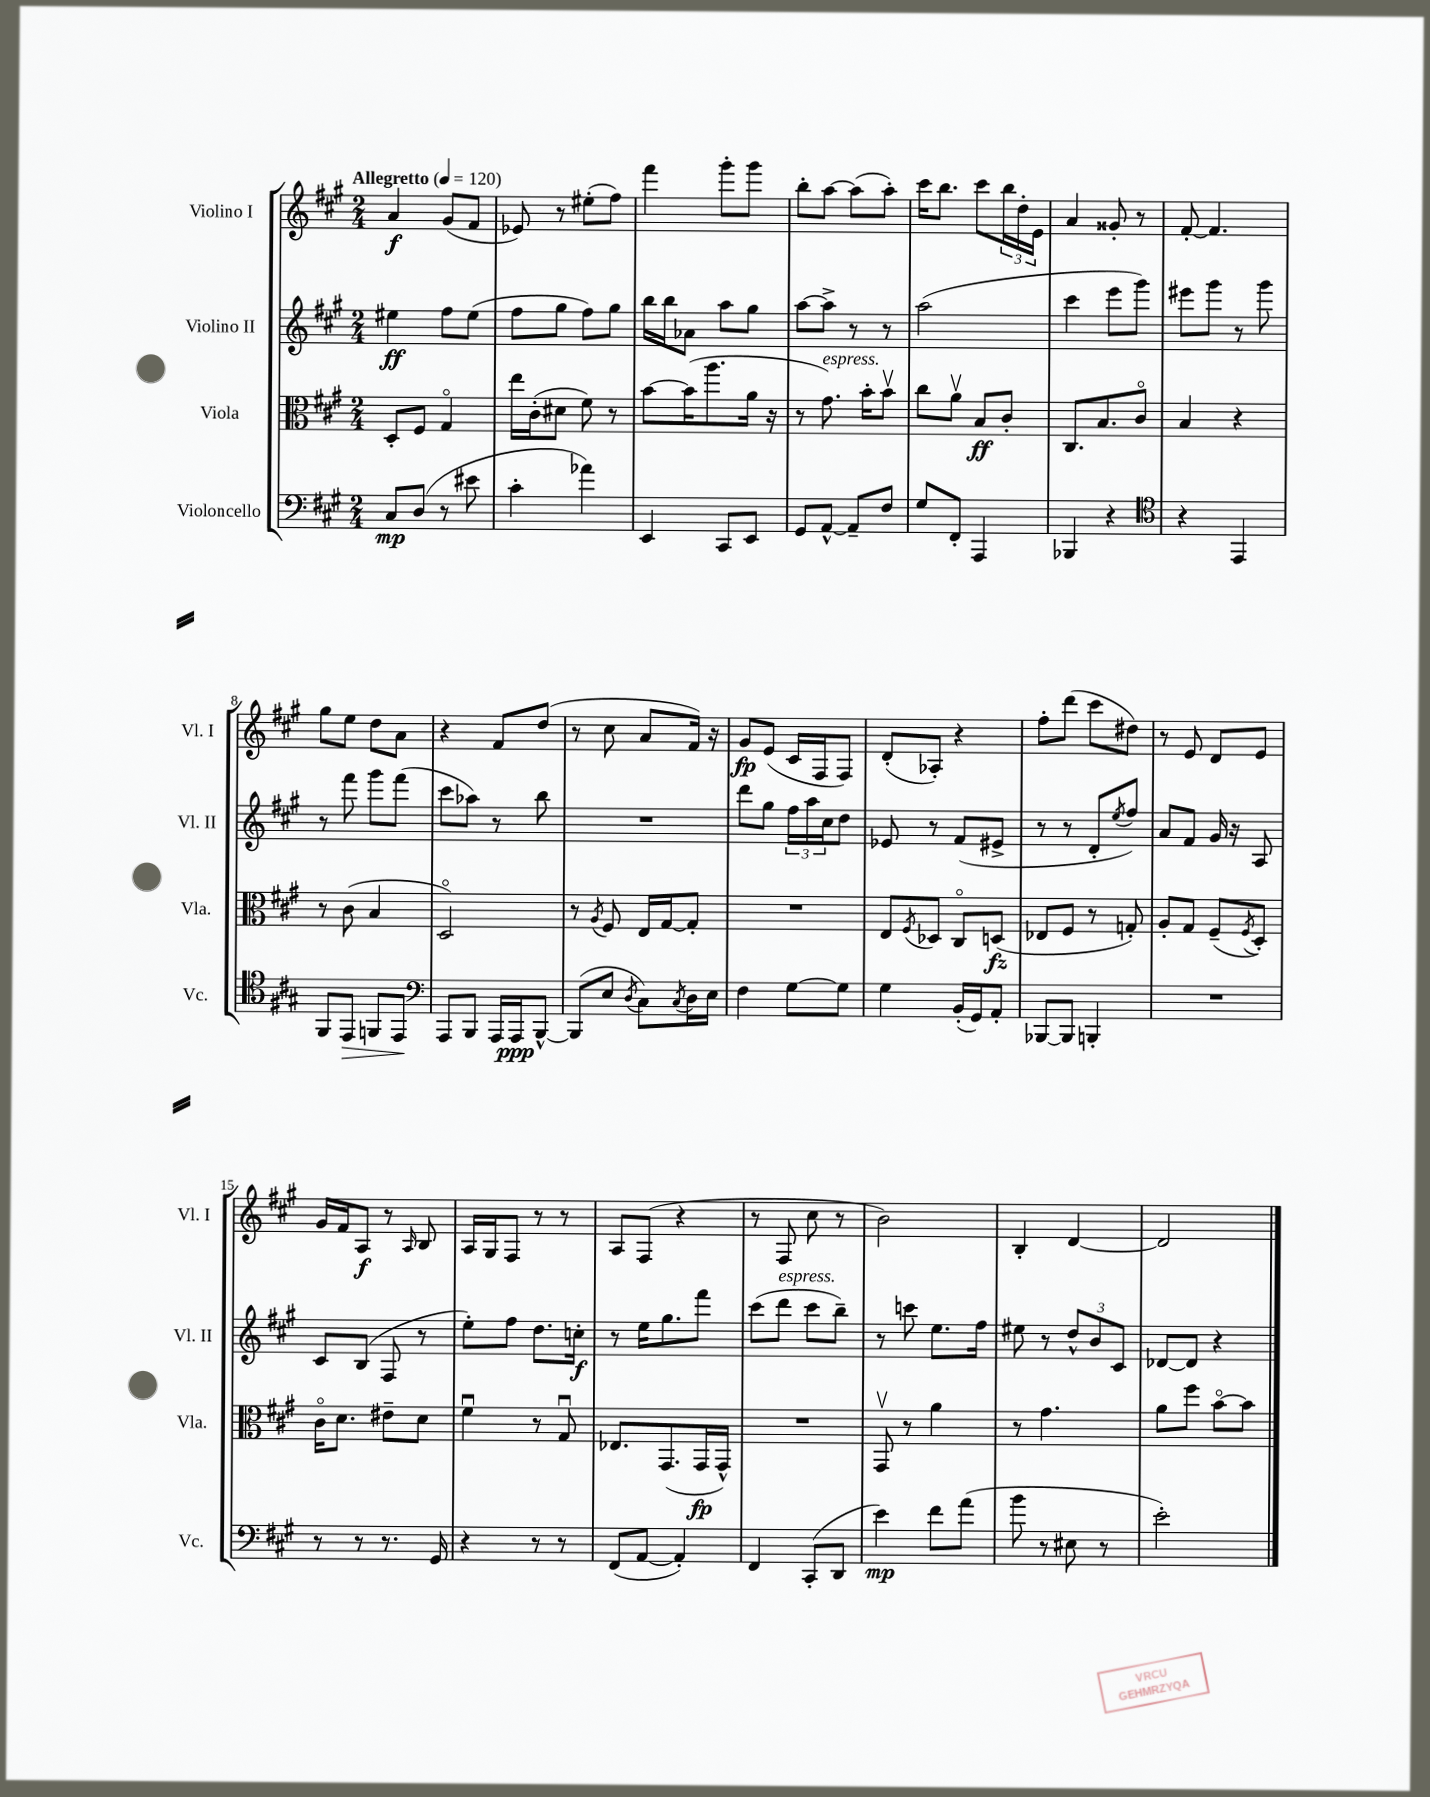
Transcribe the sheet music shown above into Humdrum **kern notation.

**kern	**kern	**kern	**kern
*staff4	*staff3	*staff2	*staff1
*clefF4	*clefC3	*clefG2	*clefG2
*k[f#c#g#]	*k[f#c#g#]	*k[f#c#g#]	*k[f#c#g#]
*M2/4	*M2/4	*M2/4	*M2/4
*MM120	*MM120	*MM120	*MM120
8C#	8D'	4ee#	4a
(8D	8F#	.	.
8r	4G#o	8ff#	(8g#
8e#	.	(8ee#	8f#
=	=	=	=
4c#'	16ee	8ff#	8e-)
.	(16c#'	.	.
.	8d#	8gg#	8r
4a-)	8f#)	8ff#)	(8ee#'
.	8r	8gg#	8ff#)
=	=	=	=
4EE	[8b	16bb	4fff#
.	.	16bb	.
.	(16b]	8a-	.
.	8.aa	.	.
8CC#	.	8aa	8ggg#'
8EE	16a	8gg#	8ggg#
.	16r	.	.
=	=	=	=
8GG#	8r	[8aa	8bb'
[8AA^^	8.g#)	8aa^]	[8aa
8AA~]	.	8r	(8aa]
.	16b'	.	.
8F#	8bv	8r	8aa')
=	=	=	=
8G#	8cc#	(2aa	16ccc#
.	.	.	8.bb
8FF#'	8av	.	.
4AAA	8B	.	8ccc#
.	8c#'	.	24bb
.	.	.	24dd'
.	.	.	24e
=	=	=	=
4BBB-	8.C#	4ccc#	4a
.	8.B	.	.
4r	.	8eee	8g##'
.	8c#o	8ggg#)	8r
=	=	=	=
*clefC4	*	*	*
4r	4B	8eee#	[8f#'
.	.	8ggg#	4.f#]
4EE	4r	8r	.
.	.	8ggg#	.
=	=	=	=
8FF#	8r	8r	8gg#
8EE	(8c#	8fff#	8ee
8FF	4B	8ggg#	8dd
8EE	.	(8fff#	8a
=	=	=	=
*clefF4	*	*	*
8AAA	2Do)	8ccc#	4r
8BBB	.	8aa-)	.
16AAA	.	8r	8f#
16AAA	.	.	.
[8BBB^^	.	8bb	(8dd
=	=	=	=
(8BBB]	8r	2r	8r
.	8qA	.	.
8E	8F#	.	8cc#
8qD	.	.	.
8C#)	16E	.	8a
.	[16G#	.	.
8qC#	.	.	.
16D	8G#']	.	16f#)
16E	.	.	16r
=	=	=	=
4F#	2r	8ddd	8g#
.	.	8gg#	(8e
[8G#	.	24ff#	16c#
.	.	24aa	.
.	.	.	16F#
.	.	24cc#	.
8G#]	.	8dd	8F#)
=	=	=	=
4G#	8E	8e-	(8d'
.	8qF#	.	.
.	8D-	8r	8A-')
(16BB'	8C#o	(8f#	4r
16GG#)	.	.	.
8AA'	(8D	8e#^	.
=	=	=	=
[8BBB-	8E-	8r	8ff#'
8BBB-]	8F#	8r	(8ddd
4BBB'	8r	8d'	8ccc#
.	.	8qee	.
.	8G')	8ff#)	8dd#)
=	=	=	=
2r	8A'	8a	8r
.	8G#	8f#	8e
.	(8F#~	16g#	8d
.	.	16r	.
.	8qF#	.	.
.	8D')	8A	8e
=	=	=	=
8r	16c#o	8c#	16g#
.	8.d	.	16f#
8r	.	(8B	8A
8.r	8e#~	8F#	8r
.	.	.	16qqA
.	8d	8r	8B
16GG#	.	.	.
=	=	=	=
4r	4f#u	8ee')	16A
.	.	.	16G#
.	.	8ff#	8F#
8r	8r	8.dd	8r
8r	8G#u	.	8r
.	.	16cc'	.
=	=	=	=
(8FF#	8.E-	8r	8A
[8AA	.	16ee	(8F#
.	(8.GG#	8.gg#	.
4AA'])	.	.	4r
.	16GG#	8fff#	.
.	16GG#^^)	.	.
=	=	=	=
4FF#	2r	(8ccc#	8r
.	.	8ddd	8F#
(8CC#'	.	8ccc#	8cc#
8DD	.	8bb~)	8r
=	=	=	=
4e)	8GG#v	8r	2b)
.	8r	8ccc	.
8f#	4a	8.ee	.
(8a	.	.	.
.	.	16ff#	.
=	=	=	=
8b	8r	8ee#	4B'
8r	4.g#	8r	.
8E#	.	12dd^^	[4d
.	.	12b	.
8r	.	.	.
.	.	12c#	.
=	=	=	=
2e')	8a	[8d-	2d]
.	8ff#	8d-]	.
.	[8bo	4r	.
.	8b]	.	.
==	==	==	==
*-	*-	*-	*-
